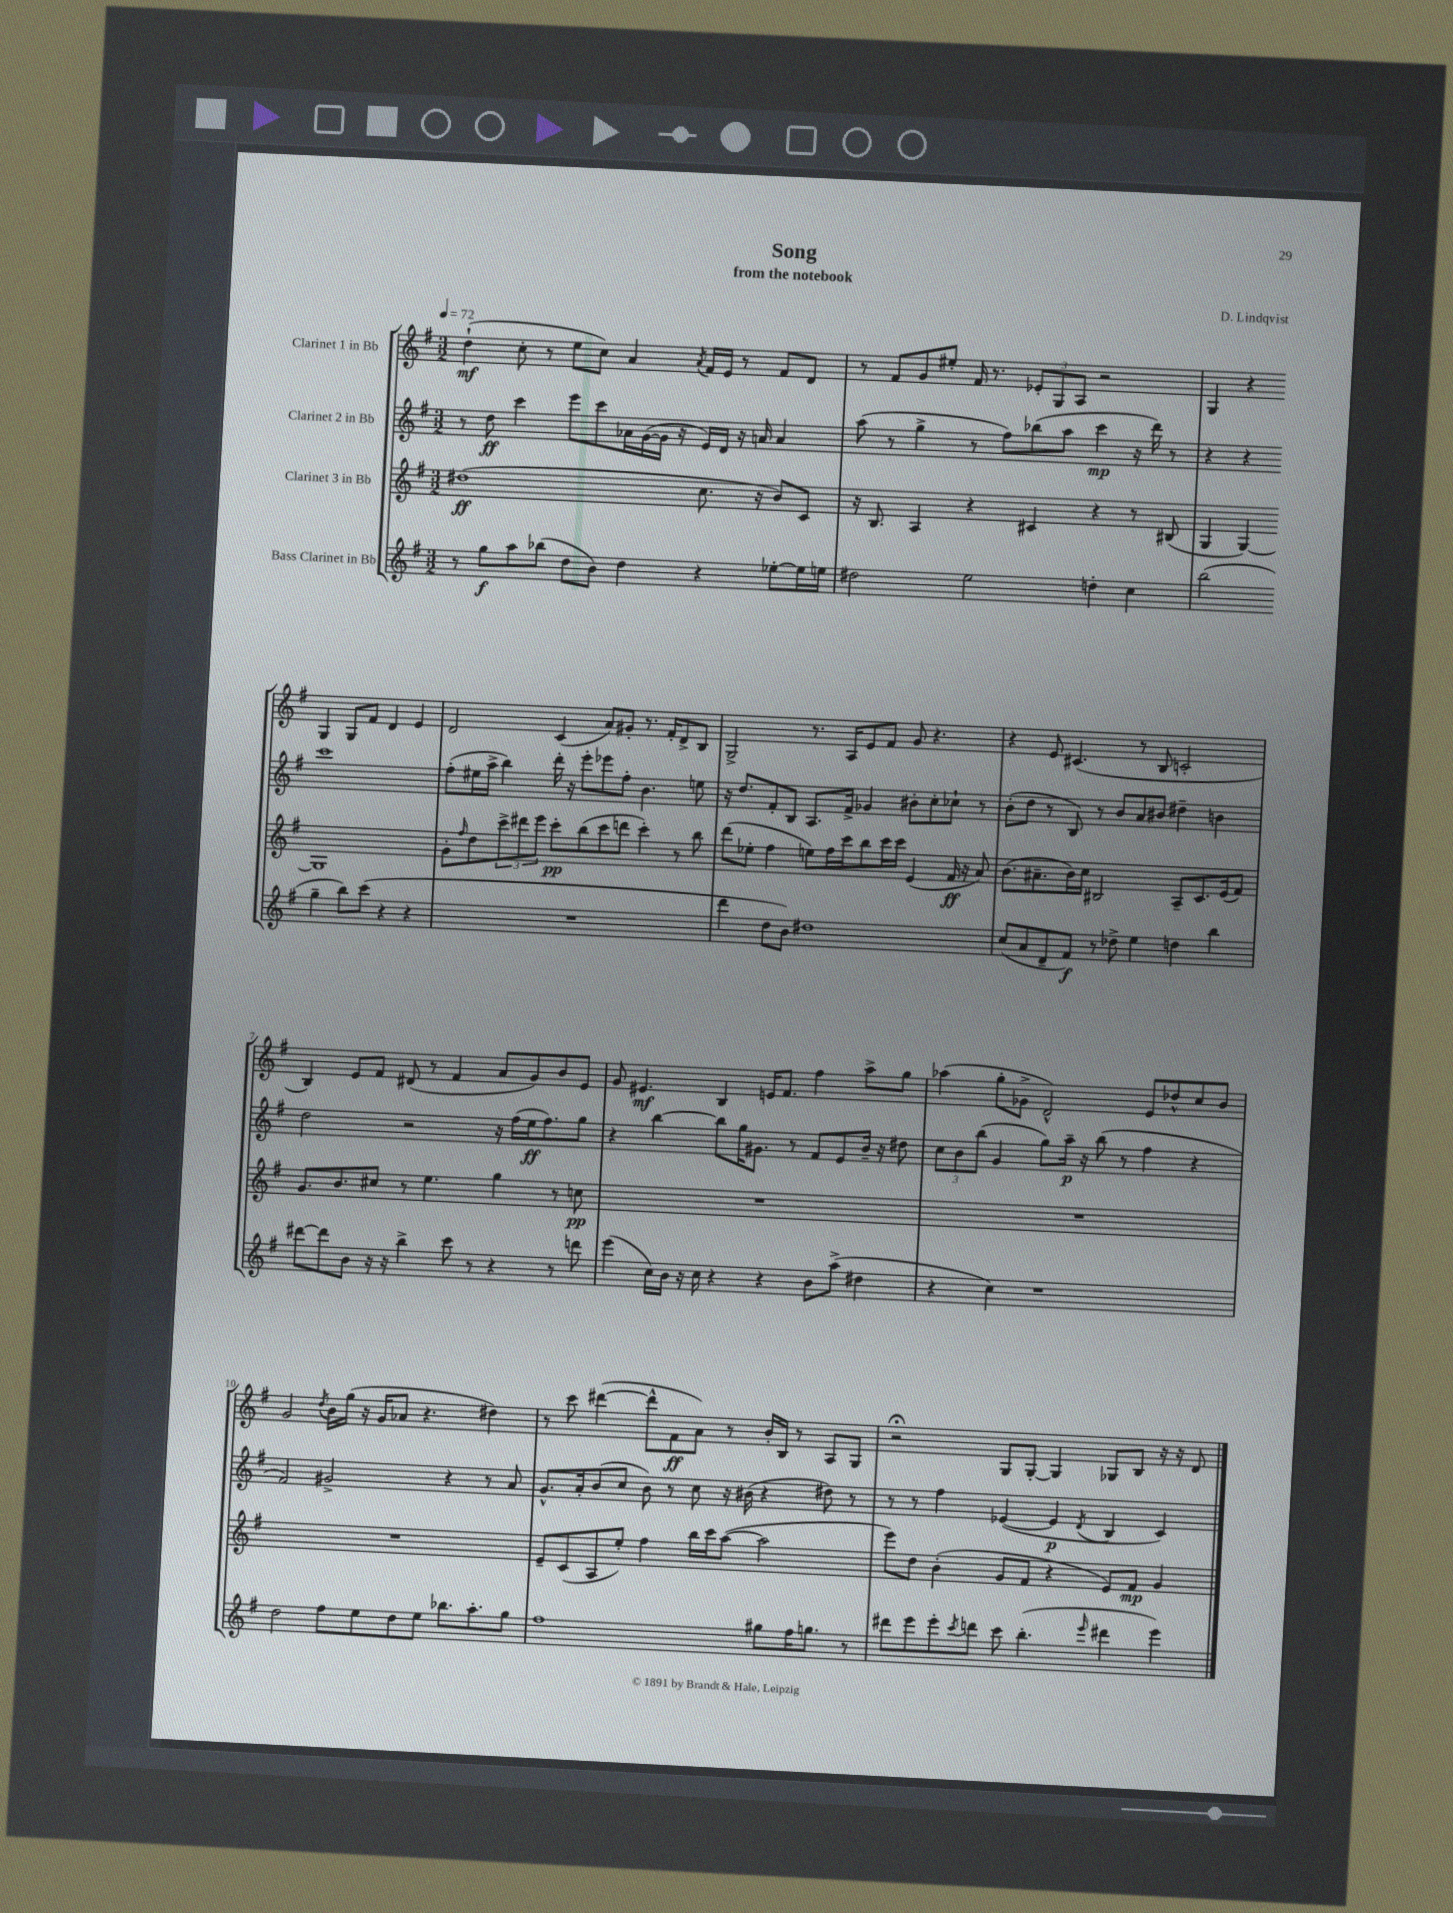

**kern	**dynam	**kern	**dynam	**kern	**dynam	**kern	**dynam
*part4	*part4	*part3	*part3	*part2	*part2	*part1	*part1
*staff4	*staff4	*staff3	*staff3	*staff2	*staff2	*staff1	*staff1
*I"Bass Clarinet in Bb	*	*I"Clarinet 3 in Bb	*	*I"Clarinet 2 in Bb	*	*I"Clarinet 1 in Bb	*
*clefG2	*	*clefG2	*	*clefG2	*	*clefG2	*
*k[f#]	*	*k[f#]	*	*k[f#]	*	*k[f#]	*
*M3/2	*	*M3/2	*	*M3/2	*	*M3/2	*
*MM72	*	*MM72	*	*MM72	*	*MM72	*
=1	=1	=1	=1	=1	=1	=1	=1
8r	.	(1dd#X	ff	8r	.	(4dd`\	mf
8gg\L	f	.	.	8dd\	ff	.	.
8aa\	.	.	.	4ccc\	.	8cc'\	.
(8bb-X\J	.	.	.	.	.	8r	.
8dd\L	.	.	.	8eee\L	.	8ee\L	.
8b\J)	.	.	.	8ccc\	.	8cc\J)	.
4dd\	.	.	.	16a-X\L	.	4a/	.
.	.	.	.	([16g\	.	.	.
.	.	.	.	16g\JJ]	.	.	.
.	.	.	.	16r	.	.	.
.	.	.	.	.	.	8qa/	.
4r	.	8.cc\	.	16e/LL)	.	16f#/LL	.
.	.	.	.	16d/JJ	.	16e/JJ	.
.	.	.	.	16r	.	8r	.
.	.	16r	.	16an/	.	.	.
[8ee-X'\L	.	8b/L)	.	4a/	.	8f#/L	.
16ee-\L]	.	8c/J	.	.	.	8d/J	.
16een\JJ	.	.	.	.	.	.	.
=2	=2	=2	=2	=2	=2	=2	=2
2dd#X\	.	16r	.	(8aa\	.	8r	.
.	.	8.B/	.	.	.	.	.
.	.	.	.	8r	.	8f#/L	.
.	.	4A/	.	4gg^\	.	8g/	.
.	.	.	.	.	.	8ee#X'/J	.
2ee\	.	4r	.	8r	.	16f#/	.
.	.	.	.	.	.	8.r	.
.	.	.	.	8ff#\L)	.	.	.
.	.	4c#X/	.	(8bb-X\	.	12e-X'/L	.
.	.	.	.	.	.	12G/	.
.	.	.	.	8aa\J	.	.	.
.	.	.	.	.	.	12A/J	.
4ddn'\	.	4r	.	4ccc\	mp	2r	.
4cc\	.	8r	.	16r	.	.	.
.	.	.	.	16ddd\)	.	.	.
.	.	(8B#X/	.	8r	.	.	.
=3	=3	=3	=3	=3	=3	=3	=3
(2bb\	.	4G/	.	4r	.	4G/	.
.	.	[4G/)	.	4r	.	4r	.
4gg~\	.	1G]	.	1ccc	.	4G/	.
8bb\L)	.	.	.	.	.	8G/L	.
(8ccc\J	.	.	.	.	.	8f#/J	.
4r	.	.	.	.	.	4d/	.
4r	.	.	.	.	.	4e/	.
!!LO:LB:g=z
=4	=4	=4	=4	=4	=4	=4	=4
1.r	.	8g'\L	.	(8ff#'\L	.	2d/	.
.	.	16qqff#/	.	.	.	.	.
.	.	8dd\	.	16ee#X\L	.	.	.
.	.	.	.	16aa^\JJ	.	.	.
.	.	12ccc^\	.	4bb\)	.	.	.
.	.	12ddd#X\	.	.	.	.	.
.	.	12eee\J	.	.	.	.	.
.	.	8ccc'\L	pp	16ddd'\	.	(4c/	.
.	.	.	.	16r	.	.	.
.	.	(8bb\	.	8eee'\L	.	.	.
.	.	8ccc\	.	8eee-X\	.	8a/L)	.
.	.	8dddn\J	.	8ff#'\J	.	8g#X'/J	.
.	.	4ccc'\)	.	4.b\	.	8.r	.
.	.	.	.	.	.	16f#'/KL	.
.	.	8r	.	.	.	8d^/	.
.	.	8bb\	.	8een\	.	8B/J	.
=5	=5	=5	=5	=5	=5	=5	=5
4ddd\	.	(8ddd\L	.	16r	.	2G^/	.
.	.	.	.	8.dd/L	.	.	.
.	.	8ee-X'\J	.	.	.	.	.
8dd\L	.	4ff#\	.	8f#'/	.	.	.
8b\J)	.	.	.	8B/J	.	.	.
1dd#X	.	8een\L)	.	8.A/L	.	8.r	.
.	.	16ff#\L	.	.	.	.	.
.	.	16ccc\J	.	16f#^/Jk	.	16A/KL	.
.	.	8bb\	.	4g-X/	.	8e/	.
.	.	16ccc\L	.	.	.	8f#/J	.
.	.	16ccc\JJ	.	.	.	.	.
.	.	(4e/	.	8b#X'\L	.	8g/	.
.	.	.	.	8cc'\	.	4.r	.
.	.	16f#/	ff	8cc-X`\J	.	.	.
.	.	16r	.	.	.	.	.
.	.	8a/)	.	8r	.	.	.
=6	=6	=6	=6	=6	=6	=6	=6
(8cc/L	.	(8.b\L	.	(8b'\L	.	4r	.
8a/	.	.	.	8dd\J	.	.	.
.	.	8.a#X~\	.	.	.	.	.
8d~/	.	.	.	8r	.	8e/	.
8f#/J)	f	16b\L)	.	8B/)	.	(4.c#X/	.
.	.	16cc\JJ	.	.	.	.	.
8r	.	2B#X/	.	8r	.	.	.
8dd-X^\	.	.	.	8b/L	.	.	.
4ee\	.	.	.	8a/	.	8r	.
.	.	.	.	8b#X/J	.	8B/	.
4ddn\	.	8A~/L	.	4dd#X~\	.	2cn'/	.
.	.	8.c/	.	.	.	.	.
4bb\	.	.	.	4bn\	.	.	.
.	.	(16e/k	.	.	.	.	.
.	.	8f#/J)	.	.	.	.	.
!!LO:LB:g=z
=7	=7	=7	=7	=7	=7	=7	=7
[8ddd#X\L	.	8.g/L	.	2dd\	.	4B/)	.
8ddd#\]	.	.	.	.	.	.	.
.	.	8.b/	.	.	.	.	.
8b\J	.	.	.	.	.	8e/L	.
16r	.	8cc#X/J	.	.	.	8f#/J	.
16r	.	.	.	.	.	.	.
4bb^\	.	8r	.	2r	.	(8d#X/	.
.	.	4.ee\	.	.	.	8r	.
8ccc\	.	.	.	.	.	4f#/	.
8r	.	.	.	.	.	.	.
4r	.	4gg\	.	16r	.	8a/L	.
.	.	.	.	(16ff#\LL	.	.	.
.	.	.	.	16ee\J	ff	8g/)	.
.	.	.	.	8.ff#\)	.	.	.
8r	.	8r	.	.	.	8b/	.
8dddn\	.	8ccn\	pp	8gg\J	.	8e/J	.
=8	=8	=8	=8	=8	=8	=8	=8
(4eee\	.	1.r	.	4r	.	8g/	.
.	.	.	.	.	.	4.e#X/	mf
16cc\LL)	.	.	.	[4bb\	.	.	.
16b\JJ	.	.	.	.	.	.	.
16r	.	.	.	.	.	.	.
16cc\	.	.	.	.	.	.	.
4r	.	.	.	8bb\L]	.	4B/	.
.	.	.	.	16gg\K	.	.	.
.	.	.	.	8.g#X\J	.	.	.
4r	.	.	.	.	.	16en/KL	.
.	.	.	.	.	.	8.f#/J	.
.	.	.	.	8r	.	.	.
8b\L	.	.	.	8f#/L	.	4ff#\	.
(8aa^\J	.	.	.	8e/	.	.	.
4dd#X\	.	.	.	16b~/Jk	.	8aa^\L	.
.	.	.	.	16r	.	.	.
.	.	.	.	8dd#X\	.	8gg\J	.
=9	=9	=9	=9	=9	=9	=9	=9
4r	.	1.r	.	12cc\L	.	(4aa-X\	.
.	.	.	.	12b\	.	.	.
.	.	.	.	(12bb\J	.	.	.
4cc\)	.	.	.	4g/	.	8gg'\L	.
.	.	.	.	.	.	8g-X^\J	.
1r	.	.	.	8gg\L)	.	2d^^/)	.
.	.	.	.	16aa~\Jk	p	.	.
.	.	.	.	16r	.	.	.
.	.	.	.	(8bb\	.	.	.
.	.	.	.	8r	.	.	.
.	.	.	.	4ff#\	.	8e/L	.
.	.	.	.	.	.	8dd-X^^/	.
.	.	.	.	4r	.	8cc/	.
.	.	.	.	.	.	8b/J	.
!!LO:LB:g=z
=10	=10	=10	=10	=10	=10	=10	=10
2dd\	.	1.r	.	2f#/)	.	2g/	.
.	.	.	.	.	.	8qdd/	.
8ff#\L	.	.	.	2g#X^/	.	16b\LL	.
.	.	.	.	.	.	(16gg\JJ	.
8ee\	.	.	.	.	.	16r	.
.	.	.	.	.	.	16g/KL	.
8dd\	.	.	.	.	.	8a-X/J	.
8ee\J	.	.	.	.	.	4.r	.
8.bb-X\L	.	.	.	4r	.	.	.
8.aa'\	.	.	.	.	.	.	.
.	.	.	.	8r	.	4dd#X\)	.
8gg\J	.	.	.	8a/	.	.	.
=11	=11	=11	=11	=11	=11	=11	=11
1ff#	.	8e~/L	.	8.g^^/L	.	8r	.
.	.	(8c/	.	.	.	8ccc\	.
.	.	.	.	16a'/k	.	.	.
.	.	8A/	.	(8b/	.	([4ddd#X\	.
.	.	8ee'/J)	.	8cc/J	.	.	.
.	.	4ff#\	.	8b\)	.	8ddd#^^\L]	.
.	.	.	.	8r	.	8f#\	ff
.	.	16bb\LL	.	8cc\	.	8a\J)	.
.	.	16ccc\J	.	.	.	.	.
.	.	([8aa\J	.	16r	.	8r	.
.	.	.	.	(16b#X\	.	.	.
8gg#X\L	.	2aa\]	.	4r	.	16b'/LL	.
.	.	.	.	.	.	16B/JJ	.
16ff#\K	.	.	.	.	.	8r	.
8.ggn\J	.	.	.	.	.	.	.
.	.	.	.	8dd#X\)	.	8A/L	.
8r	.	.	.	8r	.	8G/J	.
=12	=12	=12	=12	=12	=12	=12	=12
8ddd#X\L	.	8eee\L)	.	8r	.	2r;<	.
8eee\	.	8dd\J	.	8r	.	.	.
8eee'\	.	(4b'\	.	4ff#\	.	.	.
8qccc/	.	.	.	.	.	.	.
8dddn\J	.	.	.	.	.	.	.
8ccc\	.	8g/L	.	([4e-X/	.	8G/L	.
(4.bb'\	.	8f#/J	.	.	.	[8G'/J	.
.	.	4r	.	4e-/]	p	4G/]	.
16qqeee/	.	.	.	8qd/	.	.	.
4ddd#X\	.	8e/L)	.	4B/	.	8G-X/L	.
.	.	8f#/J	mp	.	.	8B/J	.
4eee\)	.	4g/	.	4c/)	.	16r	.
.	.	.	.	.	.	16r	.
.	.	.	.	.	.	8d/	.
==	==	==	==	==	==	==	==
*-	*-	*-	*-	*-	*-	*-	*-
